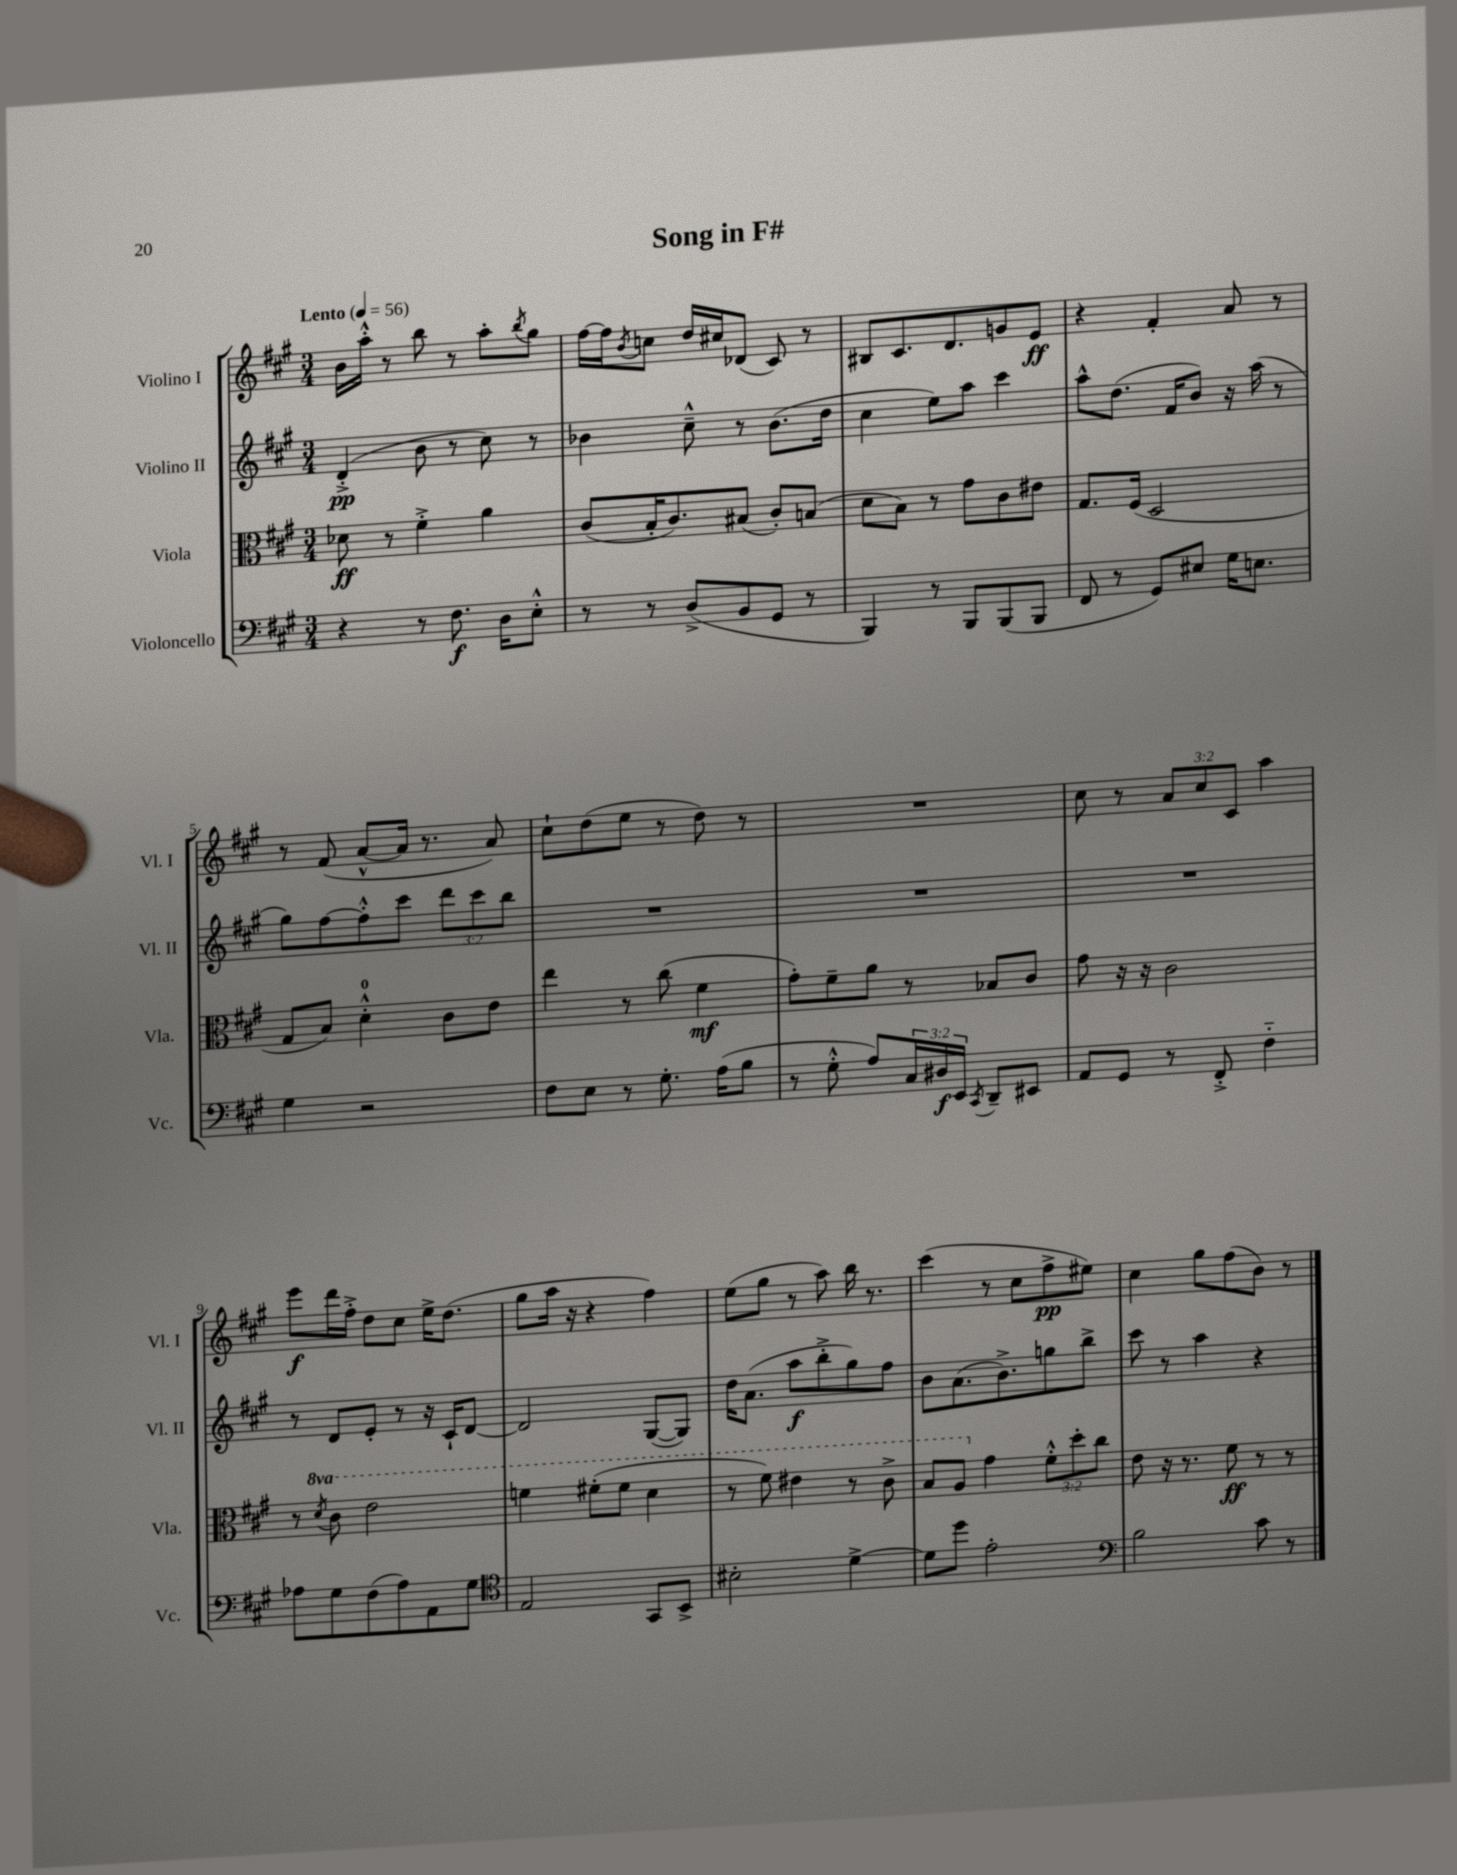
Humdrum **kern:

**kern	**kern	**kern	**kern
*staff4	*staff3	*staff2	*staff1
*clefF4	*clefC3	*clefG2	*clefG2
*k[f#c#g#]	*k[f#c#g#]	*k[f#c#g#]	*k[f#c#g#]
*M3/4	*M3/4	*M3/4	*M3/4
*MM56	*MM56	*MM56	*MM56
4r	8d-	(4d'^	16b
.	.	.	16aa'^^
.	8r	.	8r
8r	4f#'^	8b	8bb
8.F#	.	8r	8r
.	4a	8cc#)	8aa'
16D	.	.	.
.	.	.	8qbb
8E'^^	.	8r	8gg#
=	=	=	=
8r	(8c#	4b-	[16ff#
.	.	.	16ff#]
.	.	.	8qb
8r	16B'	.	8cc
.	8.c#)	.	.
(8D^	.	8cc#~^^	16dd
.	.	.	16cc#
8BB	(8B#	8r	(8d-
8GG#	8c#')	(8.b-	8c#)
8r	(8B	.	8r
.	.	16dd	.
=	=	=	=
4BBB)	8d	4cc#	8B#
.	8B)	.	8.c#
8r	8r	8ee)	.
.	.	.	8.d
8BBB	8g#	8aa	.
(8BBB	8c#	4ccc#	8g
8BBB	8e#	.	8e
=	=	=	=
8FF#	8.G#	8aa^^	4r
8r	.	(8.dd	.
.	(16F#	.	.
8GG#)	2D	.	4f#'
.	.	16f#	.
8E#	.	8b)	.
16G#	.	16r	8a
8.E	.	(16aa	.
.	.	8r	8r
=	=	=	=
4G#	8G#	8gg#)	8r
.	8B)	[8ff#	(8f#
2r	4d'^^	8ff#'^^]	[8a^^
.	.	8ccc#	16a]
.	.	.	8.r
.	8c#	12ddd	.
.	.	12ccc#	.
.	8e	.	8a)
.	.	12bb	.
=	=	=	=
8F#	4ee	2.r	8cc#`
8E	.	.	(8dd
8r	8r	.	8ee
8.G#'	(8cc#	.	8r
.	4f#	.	8dd)
(16A	.	.	.
8B	.	.	8r
=	=	=	=
8r	8g#')	2.r	2.r
8G#'^^	8f#~	.	.
8A)	8a	.	.
24C#	8r	.	.
24D#	.	.	.
24EE	.	.	.
8qCC#	.	.	.
8DD~	8B-	.	.
8EE#	8c#	.	.
=	=	=	=
8AA	8g#	2.r	8cc#
8GG#	16r	.	8r
.	16r	.	.
8r	2c#	.	12a
.	.	.	12cc#
8FF#'^	.	.	.
.	.	.	12c#
4F#'~	.	.	4aa
=	=	=	=
8A-	8r	8r	8eee
.	8qdd	.	.
8G#	8cc#	8d	16ddd
.	.	.	16ff#'^
(8F#	2ee	8e'	8dd
8A-)	.	8r	8cc#
8AA	.	16r	16ee^
.	.	16c#`	(8.dd
8G#	.	[8d	.
=	=	=	=
*clefC4	*	*	*
2E	4ff	2d]	8gg#
.	.	.	16aa
.	.	.	16r
.	(8ff#'	.	4r
.	8ff#	.	.
8GG#	4dd	([8G#	4ff#)
8BB^	.	8G#])	.
=	=	=	=
2B#'	8r	16dd	(8ee
.	.	(8.a	.
.	8ff#)	.	8gg#
.	4ee#	8aa	8r
.	.	8bb'^	8aa)
[4d^	8r	8gg#)	16bb
.	.	.	8.r
.	8cc#^	8ff#	.
=	=	=	=
8d]	8b	8b	(4ccc#
8dd	8a	(8.a	.
2e'	4g#	.	8r
.	.	8.b^)	.
.	.	.	8cc#
.	12f#'^^	8gg	8ff#^
.	12dd'	.	.
.	.	8bb^	8ee#)
.	12cc#	.	.
=	=	=	=
*clefF4	*	*	*
2B	8e	8ccc#	4cc#
.	16r	8r	.
.	8.r	.	.
.	.	4aa	8gg#
.	8f#	.	(8ff#
8c#	8r	4r	8b)
8r	8r	.	8r
==	==	==	==
*-	*-	*-	*-
